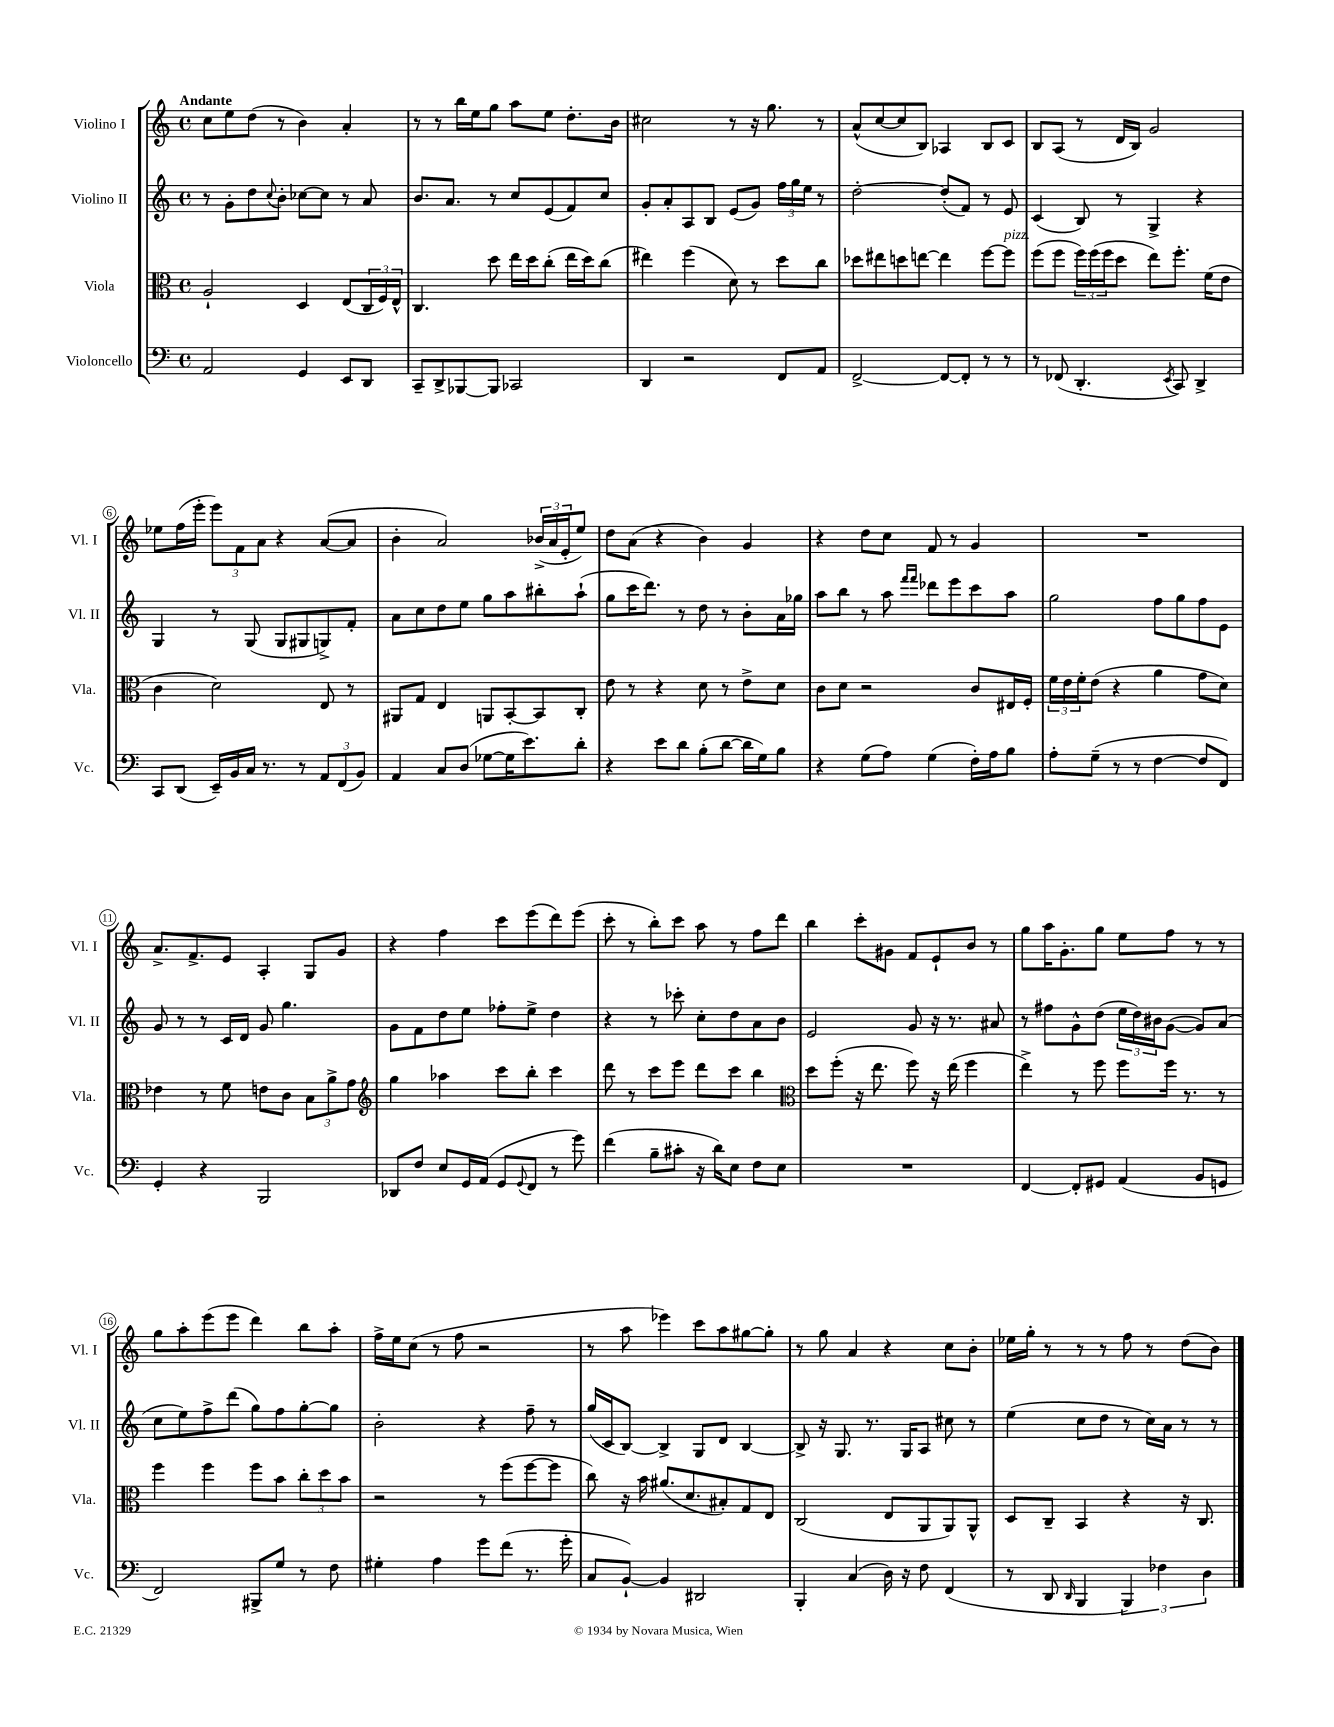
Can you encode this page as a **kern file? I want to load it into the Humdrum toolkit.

**kern	**kern	**kern	**kern
*staff4	*staff3	*staff2	*staff1
*clefF4	*clefC3	*clefG2	*clefG2
*k[]	*k[]	*k[]	*k[]
*M4/4	*M4/4	*M4/4	*M4/4
*met(c)	*met(c)	*met(c)	*met(c)
2AA	2A`	8r	8cc
.	.	8g'	8ee
.	.	8dd	(8dd
.	.	8qqcc	.
.	.	8b'	8r
4GG	4D	[8cc-	4b)
.	.	8cc-]	.
8EE	(8E	8r	4a'
8DD	24C	8a	.
.	24F)	.	.
.	24E^^	.	.
=	=	=	=
8CC~	4.C	8.b	8r
8DD^	.	.	8r
.	.	8.a	.
[8BBB-	.	.	16bb
.	.	.	16ee
8BBB-]	8dd	8r	8gg
2CC-	16ee	8cc	8aa
.	16dd	.	.
.	(8cc'	(8e	8ee
.	16ee	8f)	8.dd'
.	16dd)	.	.
.	(8cc	8cc	.
.	.	.	16b
=	=	=	=
4DD	4ee#)	8g'	2cc#
.	.	8a'	.
2r	(4ff	8A	.
.	.	8B	.
.	8d)	(8e	8r
.	8r	8g)	16r
.	.	.	8.gg
8FF	8dd	24ff	.
.	.	24gg	.
.	.	24ee	.
8AA	8cc	8r	8r
=	=	=	=
[2FF^	8dd-	[2dd'	(8a^^
.	8ee#	.	[8cc
.	8dd	.	8cc]
.	[8ee	.	8B)
8FF_	4ee]	(8dd']	4A-
8FF']	.	8f)	.
8r	[8ff	8r	8B
8r	8ff]	8e	8c
=	=	=	=
8r	(8ff	(4c	8B
(8FF-	8ff	.	(8A
4.DD'	24ff)	8B)	8r
.	(24ff	.	.
.	24ff	.	.
.	8dd	8r	16d
.	.	.	16B)
.	8ee)	4G^	2g
8qEE	.	.	.
8CC)	8.ff'	.	.
4DD^	.	4r	.
.	(16f	.	.
.	8e	.	.
=	=	=	=
8CC	4c	4G	8ee-
(8DD	.	.	(16ff
.	.	.	16eee'
16EE~)	2d)	8r	12eee)
16BB	.	.	.
.	.	.	12f
16C	.	(8G	.
.	.	.	12a
8.r	.	.	.
.	.	8G	4r
8r	.	8G#	.
12AA	8E	8G^)	([8a
(12FF	.	.	.
.	8r	8f'	8a]
12BB)	.	.	.
=	=	=	=
4AA	8AA#	8a	4b'
.	8G	8cc	.
8C	4E	8dd	2a)
(8D	.	8ee	.
[8G-	8AA	8gg	.
16G-]	[8BB'	8aa	.
8.e)	.	.	.
.	8BB]	8bb#'	(24b-^
.	.	.	24a
.	.	.	24e'
8d'	8C'	(8aa`	8ee)
=	=	=	=
4r	8e	8gg	8dd
.	8r	16ccc	(8a
.	.	8.ddd)	.
8e	4r	.	4r
8d	.	8r	.
(8B'	8d	8dd	4b)
[8d	8r	8r	.
16d]	8e^	8b'	4g
16G)	.	.	.
8B	8d	16a	.
.	.	16gg-	.
=	=	=	=
4r	8c	8aa	4r
.	8d	8bb	.
(8G	2r	8r	8dd
8A)	.	8aa	8cc
.	.	16qqfff	.
.	.	16qqfff	.
(4G	.	8ddd-	8f
.	.	8eee	8r
16F')	8c	8ccc	4g
16A	.	.	.
8B	16E#	8aa	.
.	16F'	.	.
=	=	=	=
8A'	24f	2gg	1r
.	24e	.	.
.	24f'	.	.
(8G~	(8e	.	.
8r	4r	.	.
8r	.	.	.
[4F	4a	8ff	.
.	.	8gg	.
8F]	8g	8ff	.
8FF)	8d)	8e	.
=	=	=	=
4GG'	4e-	8g	8.a^
.	.	8r	.
.	.	.	8.f^
4r	8r	8r	.
.	8f	16c	8e
.	.	16d	.
2BBB	8e	8g	4A'
.	8c	4.gg	.
.	12B	.	8G
.	12a^	.	.
.	.	.	8g
.	12g	.	.
=	=	=	=
*	*clefG2	*	*
8DD-	4gg	8g	4r
8F	.	8f	.
8E	4aa-	8dd	4ff
16GG	.	8ee	.
(16AA	.	.	.
8GG	8ccc	8ff-'	8ccc
8qqGG	.	.	.
8FF	8bb'	8ee^	(8eee
8r	4ccc	4dd	8ddd)
8g)	.	.	(8eee
=	=	=	=
(4f	8ddd	4r	8ccc'
.	8r	.	8r
8B~	8ccc	8r	8bb')
8c#'	8eee	8ccc-'	8ccc
16r	8ddd	8cc'	8aa
16d)	.	.	.
8E	8ccc	8dd	8r
8F	4bb	8a	8ff
8E	.	8b	8ddd
=	=	=	=
*	*clefC3	*	*
1r	8dd	2e	4bb
.	(8ff'	.	.
.	16r	.	8ccc'
.	8.ee	.	.
.	.	.	8g#
.	8ff)	8g	8f
.	16r	16r	8e`
.	(16ee	8.r	.
.	4ff	.	8b
.	.	8a#	8r
=	=	=	=
[4FF	4ee^)	8r	8gg
.	.	8ff#	16aa
.	.	.	8.g'
8FF']	8r	8g^^	.
8GG#	8ff	(8dd	8gg
(4AA	8ff	24ee	8ee
.	.	24dd)	.
.	.	24b#	.
.	16ff	([8g	8ff
.	8.r	.	.
8BB	.	8g])	8r
8GG	8r	(8a	8r
=	=	=	=
2FF)	4ff	8cc	8gg
.	.	8ee)	8aa'
.	4ff	8ff^	(8eee
.	.	(8ddd	8eee
8BBB#^	8ff	8gg)	4ddd)
8G	8b	8ff	.
8r	12cc'	[8gg'	8bb
.	12dd	.	.
8F	.	8gg]	8aa'
.	12b	.	.
=	=	=	=
4G#'	2r	2b'	16ff^
.	.	.	16ee
.	.	.	(8cc
4A	.	.	8r
.	.	.	8ff
8g	8r	4r	2r
(8f	(8ff	.	.
8.r	[8ff	8ff~	.
.	8ff]	8r	.
16g'	.	.	.
=	=	=	=
8C	8cc)	(16gg	8r
.	.	16c	.
[8BB`)	16r	[8B)	8aa
.	16b	.	.
4BB]	(8.a#	4B^]	4eee-)
.	8.d	.	.
2DD#	.	8G	8ccc
.	8B#')	8d	8aa
.	8G	[4B	[8gg#
.	8E	.	8gg#']
=	=	=	=
4BBB'	(2C	8B^]	8r
.	.	16r	8gg
.	.	8.G	.
(4C	.	.	4a
.	.	8.r	.
16D)	8E	.	4r
16r	.	16G	.
8F	8AA	8A	.
(4FF	8AA)	8cc#	8cc
.	8AA^^	8r	8b'
=	=	=	=
8r	8D	(4ee	16ee-
.	.	.	16gg'
8DD	8C~	.	8r
16qqDD	.	.	.
4BBB	4BB	8cc	8r
.	.	8dd	8r
6BBB)	4r	8r	8ff
.	.	16cc)	8r
6F-	.	.	.
.	.	16a	.
.	16r	8r	(8dd
.	8.C	.	.
6D	.	.	.
.	.	8r	8b)
==	==	==	==
*-	*-	*-	*-
